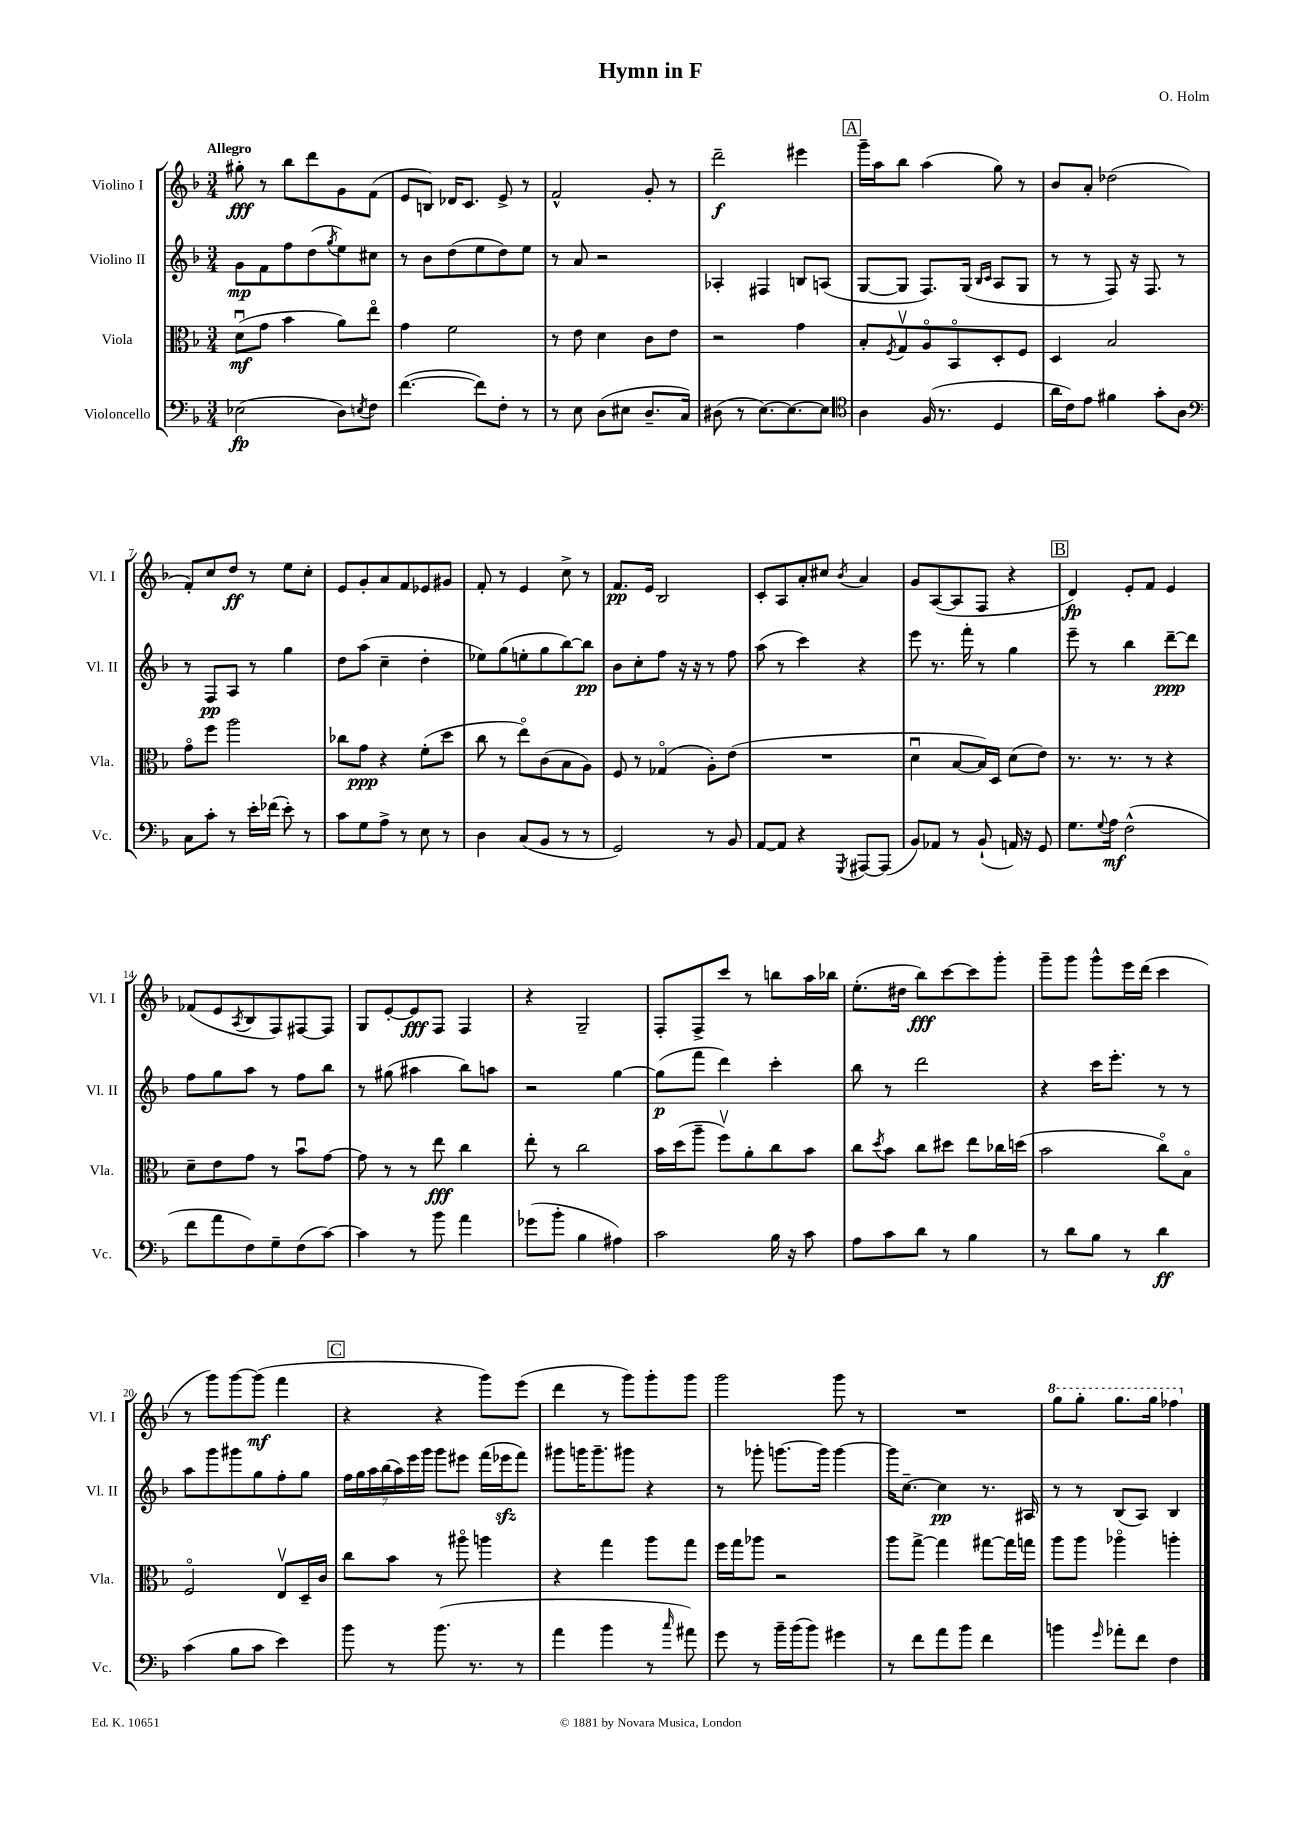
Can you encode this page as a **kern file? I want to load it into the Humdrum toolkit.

**kern	**kern	**kern	**kern
*staff4	*staff3	*staff2	*staff1
*clefF4	*clefC3	*clefG2	*clefG2
*k[b-]	*k[b-]	*k[b-]	*k[b-]
*M3/4	*M3/4	*M3/4	*M3/4
(2E-\	(8du\L	8g\L	8gg#'\
.	8g\J	8f\	8r
.	4b-\	8ff\	8bb-\L
.	.	(8dd\	8ddd\
.	.	8qgg/	.
8D\L)	8a\L)	8ee\)	8g\
8qE/	.	.	.
8F\J	8eeo\J	8cc#\J	(8f\J
=	=	=	=
([4.f\	4g\	8r	8e/L
.	.	8b-\L	8B/J)
.	2f\	(8dd\	16d-/LK
.	.	.	8.c/J
8f\]L)	.	8ee\	.
8F'\J	.	8dd\)	8e^/
8r	.	8ee\J	8r
=	=	=	=
8r	8r	8r	2f^^/
8E\	8e\	8a/	.
(8D\L	4d\	2r	.
8E#\J	.	.	.
8.D~/L	8c\L	.	8g'/
.	8e\J	.	8r
16C/Jk)	.	.	.
=	=	=	=
(8D#\	2r	4A-'/	2ddd~\
8r	.	.	.
[8.E\L)	.	4F#/	.
8.E\_	.	.	.
.	4g\	8B/L	4eee#\
8E\]J	.	(8A/J	.
=	=	=	=
*clefC4	*	*	*
4A\	8B-'/L	[8G/L	16ggg~\LL
.	.	.	16aa\J
.	8qF/	.	.
.	8Gv/	8G/]J	8bb-\J
(16F/	8Ao/	8.F/L)	(4aa\
8.r	.	.	.
.	8BB-o/	.	.
.	.	(16G/Jk	.
.	.	16qqB-/LL	.
.	.	16qqc/JJ	.
4D/	8D'/	8A/L	8gg\)
.	8F/J	8G/J	8r
=	=	=	=
16a\LL	4D/	8r	8b-/L
16c\J)	.	.	.
8e\J	.	8r	8a'/J
4f#\	2B-/	8F/)	(2dd-\
.	.	16r	.
.	.	8.F/	.
8g'\L	.	.	.
8A\J	.	8r	.
=	=	=	=
*clefF4	*	*	*
8C\L	8go\L	8r	8f'/L)
8c'\J	8ff\J	8F/L	8cc/
8r	2aa\	8A/J	8dd/J
16e'\LL	.	8r	8r
(16f-\JJ	.	.	.
8e'\)	.	4gg\	8ee\L
8r	.	.	8cc'\J
=	=	=	=
8c\L	8cc-\L	8dd\L	8e/L
8G\	8g\J	(8aa\J	8g'/
8A^\J	4r	4cc~\	8a/
8r	.	.	8f/
8E\	(8f'\L	4dd'\	8e-/
8r	8dd\J	.	8g#/J
=	=	=	=
4D\	8cc\	8ee-\L)	8f'/
.	8r	(8gg\	8r
(8C/L	8eeo\L)	8ee'\	4e/
8BB-/J	(8c\	8gg\	.
8r	8B-\	[8bb-\)	8cc^\
8r	8A\J)	8bb-\]J	8r
=	=	=	=
2GG/)	8F/	8b-\L	8.f/L
.	8r	8cc'\	.
.	.	.	16e/Jk
.	(4G-o/	8ff\J	2B-/
.	.	16r	.
.	.	16r	.
8r	8A'\L)	8r	.
8BB-/	(8e\J	8ff\	.
=	=	=	=
[8AA/L	2.r	(8aa\	8c'/L
8AA/]J	.	8r	8A/
4r	.	4ccc\)	8a'/
.	.	.	8cc#/J
8qGGG/	.	.	8qb-/
[8AAA#/L	.	4r	4a/
(8AAA#/]J	.	.	.
=	=	=	=
8BB-/L)	4du\	8eee\	8g/L
8AA-/J	.	8.r	([8A/
8r	[8B-/L	.	8A/]
.	.	16fff'\	.
(8BB-`/	16B-/]L)	8r	8F/J
.	16D/JJ	.	.
16AA/)	(8d\L	4gg\	4r
16r	.	.	.
8GG/	8e\J)	.	.
=	=	=	=
8.G\L	8.r	8eee~\	4d/)
.	.	8r	.
8qqG/	.	.	.
16A\Jk	8.r	.	.
(2F^^\	.	4bb-\	8e'/L
.	8r	.	8f/J
.	4r	[8ddd~\L	4e/
.	.	8ddd\]J	.
=	=	=	=
8f\L	8d~\L	8ff\L	(8f-/L
8a\	8e\	8gg\	8e/
.	.	.	8qA/
8F\)	8g\J	8aa\J	8B-/
8G~\	8r	8r	8F/)
(8F\	8b-u\L	8ff\L	[8F#/
[8c\J)	[8g\J	8bb-\J	8F#/]J
=	=	=	=
4c\]	8g\]	8r	8G/L
.	8r	(8gg#\	[8e'/
8r	8r	4aa#\	8e/]
8b-\	8ee\	.	8F/J
4a\	4cc\	8bb-\L)	4F/
.	.	8aa\J	.
=	=	=	=
(8g-\L	8ee'\	2r	4r
8b-'\J	8r	.	.
4B-\	2cc\	.	2G~/
4A#\)	.	[4gg\	.
=	=	=	=
2c\	16b-\LL	(8gg\]L	8F'/L
.	(16dd\J	.	.
.	8aa~\J	8fff\J	8F^/
.	8ffv\L)	4ddd\)	8ccc/J
.	8a'\	.	8r
16B-\	8cc\	4ccc'\	8bb\L
16r	.	.	.
8c\	8b-\J	.	16aa\L
.	.	.	16bb-\JJ
=	=	=	=
8A\L	8cc\L	8bb-\	(8.ee'\L
.	8qdd/	.	.
8c\	8b-\J	8r	.
.	.	.	16dd#\Jk
8d\J	8cc\L	2ddd\	8bb-\L)
8r	8dd#\J	.	[8ccc\
4B-\	8ee\L	.	8ccc\]
.	16cc-\L	.	8ggg'\J
.	(16dd\JJ	.	.
=	=	=	=
8r	2b-\	4r	8ggg~\L
8d\L	.	.	8ggg\J
8B-\J	.	16ccc\LK	8ggg^^\L
.	.	8.eee'\J	.
8r	.	.	16eee\L
.	.	.	(16ddd\JJ
4d\	8cco\L)	8r	4ccc\
.	8B-o\J	8r	.
=	=	=	=
(4c\	2Fo/	8aa\L	8r
.	.	8ggg\	8ggg\L)
8B-\L	.	8ggg#\	[8ggg\
8c\J	.	8gg\	(8ggg\]J
4e\)	8Ev/L	8ff'\	4fff\
.	16D~/L	8gg\J	.
.	16c/JJ	.	.
=	=	=	=
8b-\	8cc\L	28ff\LL	4r
.	.	28gg\	.
.	.	28aa\	.
.	.	(28bb-\	.
8r	8b-\J	.	.
.	.	28aa\)	.
.	.	28eee\	.
.	.	28ggg\JJ	.
(8.b-\	8r	8ggg\L	4r
.	8aa#o\	8eee#\J	.
8.r	.	.	.
.	4aa\	(16fff\LL	8ggg\L)
.	.	16eee-\J	.
8r	.	8fff\J)	(8eee\J
=	=	=	=
4a\	4r	8ggg#\L	4ddd\
.	.	16ggg\K	.
.	.	8.ggg~\	.
4b-\	4gg\	.	8r
.	.	8ggg#\J	8ggg\L)
8r	8aa\L	4r	8ggg'\
16qqcc/	.	.	.
8a#\)	8gg\J	.	8ggg\J
=	=	=	=
8g\	16ff\LL	8r	2ggg\
.	16gg\J	.	.
8r	8aa-\J	8ggg-'\	.
16b-~\LL	2r	[8.ggg\L	.
(16b-\J	.	.	.
8b-\J)	.	.	.
.	.	16ggg\]Jk	.
4g#\	.	[4ggg\	8ggg\
.	.	.	8r
=	=	=	=
8r	8aa\L	16ggg\]LK	2.r
.	.	[8.cc~\J	.
8f\L	[8gg^\J	.	.
8a\	4gg\]	4cc\]	.
8b-\J	.	.	.
4f\	[8gg#\L	8.r	.
.	16gg#\]L	.	.
.	16gg\JJ	16A#/	.
=	=	=	=
4b\	8aa\L	8r	8ggg\L
.	8aa\J	8r	8ggg'\J
16qqg/	.	.	.
8a-'\L	4aa-o\	(8B-/L	8.ggg\L
8f\J	.	8A/J)	.
.	.	.	16ggg\Jk
4F\	4aa'\	4B-/	4fff-\
==	==	==	==
*-	*-	*-	*-
